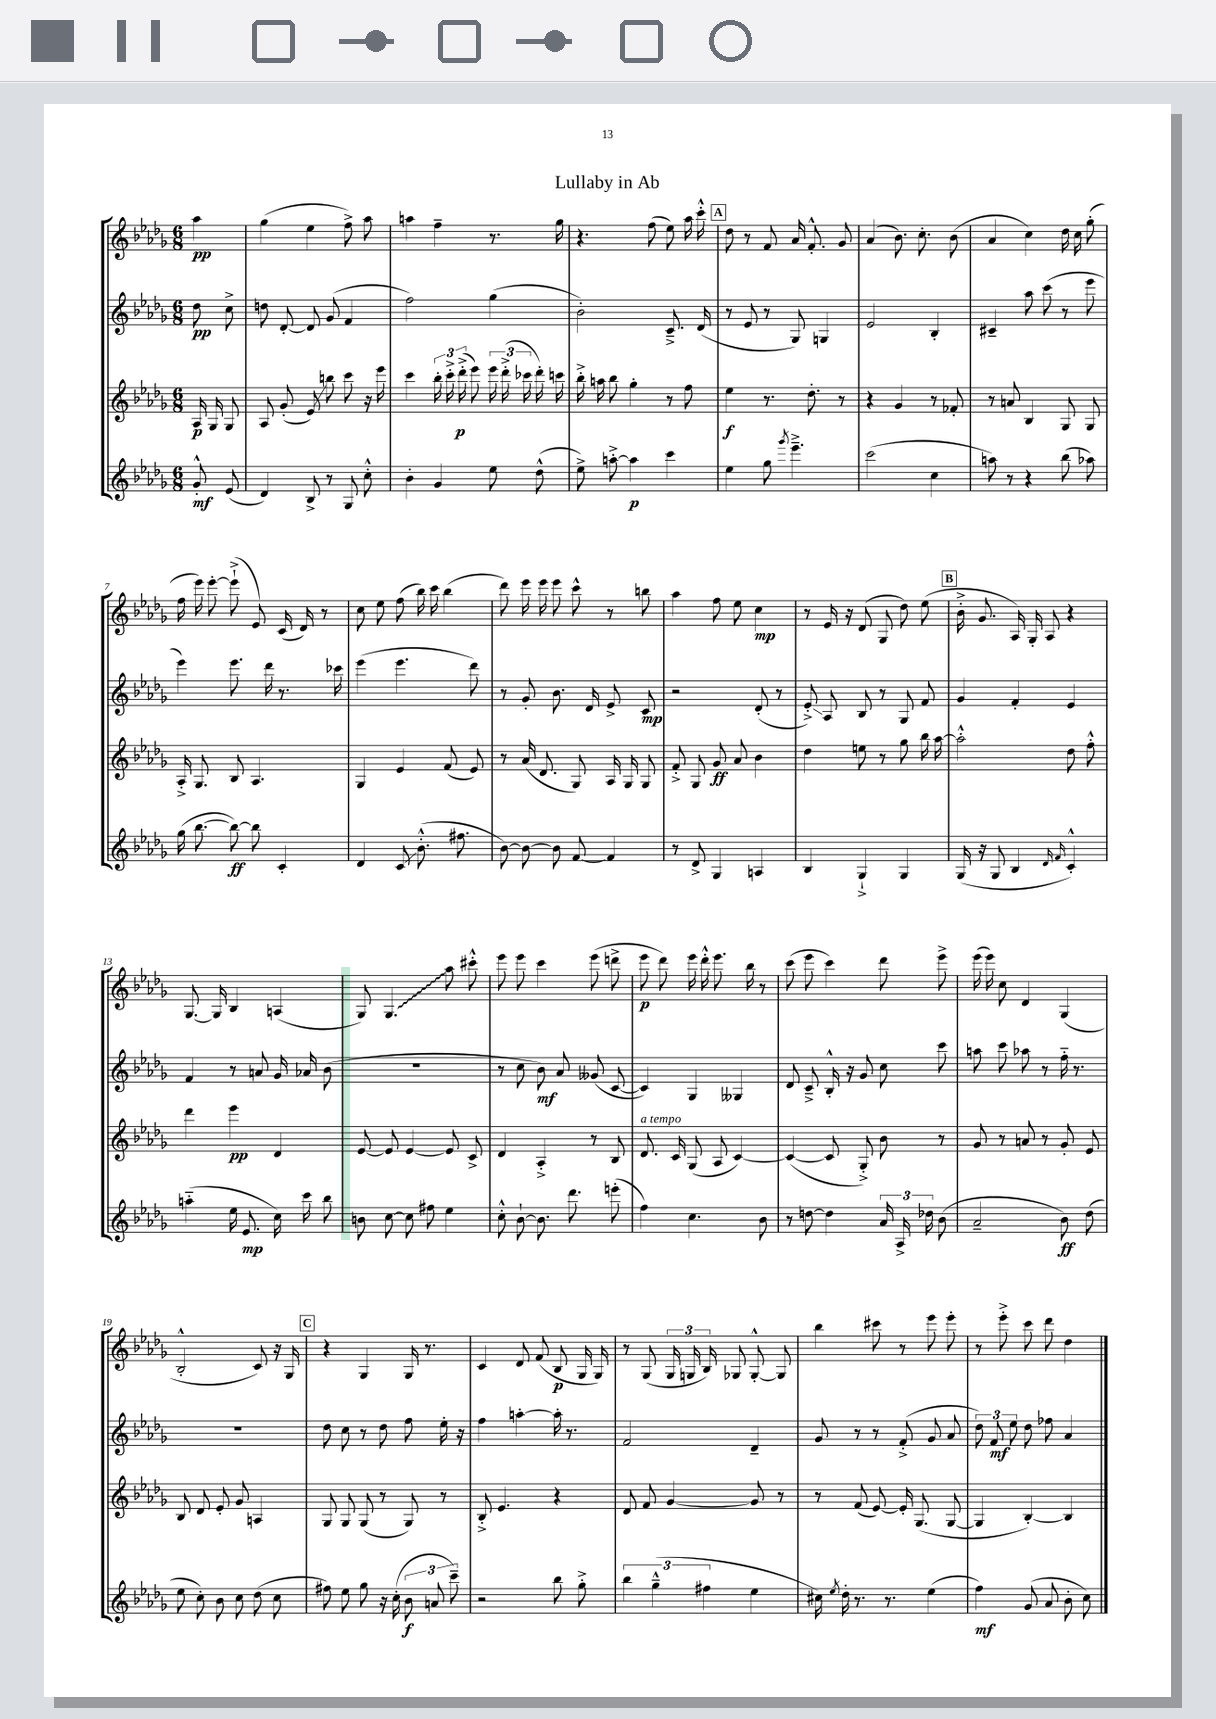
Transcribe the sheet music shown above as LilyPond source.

\header { title = "Lullaby in Ab" }
<<
\new StaffGroup <<
\new Staff = "s0" {
    \clef treble \key des \major \numericTimeSignature \time 6/8 \partial 4
    \autoBeamOff aes''4\pp |
    ges''4( ees''4 f''8->) aes''8 |
    a''4 f''4-- r8. ges''16 |
    r4. f''8( ees''8) aes''16 c'''16-.-^ |
    \mark \markup { \box "A" } des''8 r8 f'8 aes'16 f'8.-.-^ ges'8 |
    aes'4( bes'8.) c''8.-. bes'8( |
    aes'4 c''4) des''16 c''16 ges''8-.( |
    f''16 ees'''16) ees'''8~-. ees'''8-!->( ees'8) c'16( des'16) r8 |
    c''8 ees''8 f''8( bes''16) c'''16 bes''4( |
    des'''8) ees'''16 ees'''16 ees'''8 c'''8-^ r8 b''8 |
    aes''4 f''8 ees''8 c''4\mp |
    r8 ees'16 r16 des'8( ges8 des''8) ees''8( |
    \mark \markup { \box "B" } bes'16-.-> ges'8. aes16) ges16-. aes8 r4 |
    ges8.~ ges16 bes4 a4( |
    ges8) \once \override Glissando.style = #'zigzag ges4.\glissando aes''8 cis'''8-.-^ |
    ees'''8 ees'''8 c'''4 ees'''8( d'''8-> |
    ees'''8\p des'''8) ees'''16 des'''16-.-^ ees'''8. bes''16 r8 |
    c'''8( ees'''8 c'''4) des'''8 ees'''8-> |
    ees'''16( ees'''16) c''8 des'4 ges4( |
    bes2-.-^ c'8) r16 ges16 |
    \mark \markup { \box "C" } r4 ges4 ges16 r8. |
    c'4 des'8 f'8( bes8\p ges16 ges16) |
    r8 ges8( \tuplet 3/2 { ges16 g16 bes16) } ges8 ges8~-.-^ ges8 |
    bes''4 cis'''8 r8 ees'''8 ees'''8-. |
    r8 ees'''8-.-> c'''8 des'''8 des''4 \bar "|." |
}
\new Staff = "s1" {
    \clef treble \key des \major \numericTimeSignature \time 6/8 \partial 4
    \autoBeamOff des''8\pp c''8-> |
    d''8 des'8~-. des'8 ges'8( f'4 |
    f''2) ges''4( |
    bes'2-.) c'8.---> des'16( |
    \mark \markup { \box "A" } r8 ees'8 r8 ges8) g4 |
    ees'2 bes4-. |
    cis'4-- aes''8 c'''8( r8 ees'''8 |
    ees'''4) ees'''8. des'''16 r8. ces'''16 |
    ees'''4( ees'''4. des'''8) |
    r8 ges'8-. bes'8. des'16 ees'8-> c'8\mp |
    r2 des'8-.( r8 |
    ees'8-.->\glissando) aes8 bes8 r8 ges8 f'8 |
    \mark \markup { \box "B" } ges'4 f'4-. ees'4 |
    f'4 r8 a'8 ges'16 aes'16 bes'8( |
    R2. |
    r8 c''8 bes'8\mf) aes'8 geses'8( c'8~ |
    c'4) ges4 geses4 |
    des'8 c'8---> bes16-.-^ r16 ges'8 c''8 c'''8 |
    a''8 c'''8 aes''8 r8 f''16-_ r8. |
    r2. |
    \mark \markup { \box "C" } des''8 c''8 r8 des''8 f''8 ees''16-. r16 |
    f''4 a''4~-. a''16-. r8. |
    f'2 des'4-- |
    ges'8 r8 r8 f'8-.->( ges'8 aes'8 |
    \tuplet 3/2 { des''8) f'8\mf ees''8 } des''8 fes''8 aes'4 \bar "|." |
}
\new Staff = "s2" {
    \clef treble \key des \major \numericTimeSignature \time 6/8 \partial 4
    \autoBeamOff aes16\p ges16 ges8 |
    aes8 ges'8-.( ees'8\glissando) b''8 c'''8 r16 ees'''16 |
    c'''4 \tuplet 3/2 { bes''16-. c'''16-.-> des'''16-.->\p( } ees'''8) \tuplet 3/2 { ees'''16 des'''16-.->( ces'''16 } des'''16-.) c'''16 |
    bes''16-.-> a''16 bes''8 ges''4-. r8 f''8 |
    \mark \markup { \box "A" } ees''4\f r8. des''8.-. r8 |
    r4 ges'4 r8 fes'8-. |
    r8 a'8 bes4 ges8 ges8 |
    aes16-.-> ges8. bes8 aes4. |
    ges4 ees'4 f'8( ees'8) |
    r8 aes'16( des'8. ges8) aes16 ges16 ges8 |
    f'8-.-> ges8 ges'8\ff aes'8 bes'4 |
    des''4 e''8 r8 ges''8 bes''16 aes''16~ |
    \mark \markup { \box "B" } aes''2-.-^ des''8 f''8-.-^ |
    des'''4 ees'''4\pp des'4 |
    ees'8~ ees'8 ees'4~ ees'8 c'8-> |
    des'4 aes4-.-> r8 bes8 |
    des'8.^\markup { \italic "a tempo" } c'16 ges8( aes8 c'4~) |
    c'4~( c'8 ges8-.->) bes'8 r8 |
    ges'8 r8 a'8 r8 ges'8-. ees'8 |
    bes8 des'8 ees'8-. ges'8 a4 |
    \mark \markup { \box "C" } ges8 ges8 ges8( r8 ges8) r8 |
    bes8-.-> ees'4. r4 |
    des'8 f'8 ges'4~ ges'8 r8 |
    r8 f'8( ees'8~) ees'16-. ges8.( ges8~ |
    ges4 bes4~-.) bes4 \bar "|." |
}
\new Staff = "s3" {
    \clef treble \key des \major \numericTimeSignature \time 6/8 \partial 4
    \autoBeamOff ges'8-.-^\mf ees'8( |
    des'4) bes8-> r8 ges8 c''8-.-^ |
    bes'4-. ges'4 ees''8 des''8-^( |
    ees''8->) a''8~-.-> a''4\p c'''4 |
    \mark \markup { \box "A" } ees''4 ges''8 \acciaccatura { ges'''8 } ees'''4.---> |
    c'''2( c''4 |
    a''8) r8 r4 bes''8( aes''8) |
    ges''16( bes''8.~ bes''8~\ff) bes''8 c'4-. |
    des'4 c'8\glissando bes'8.-.-^( fis''8. |
    bes'8~) bes'8~ bes'8 f'8~ f'4 |
    r8 des'8-> ges4 a4 |
    bes4 ges4-!-> ges4 |
    \mark \markup { \box "B" } ges16( r16 ges8 bes4 \grace { des'16 f'16 } c'4-.-^) |
    a''4-_( ees''16 ees'8.\mp c''16) c'''16 bes''8 |
    b'8 c''8~ c''8 fis''8 ees''4 |
    c''8-.-^ bes'8~-! bes'8. des'''8. e'''8-.( |
    f''4) c''4. bes'8 |
    r8 d''8~ d''4 \tuplet 3/2 { aes'16 aes16-> des''16 } bes'8( |
    aes'2-- bes'8\ff) des''8( |
    ees''8 c''8-.) bes'8 c''8 des''8( c''8 |
    \mark \markup { \box "C" } fis''8) ees''8 ges''8 r16 c''16-.( \tuplet 3/2 { bes'8\f a'8 c'''8--) } |
    r2 bes''8 ges''8-.-> |
    \tuplet 3/2 { bes''4 ges''4---^( fis''4 } ees''4 |
    cis''16) \acciaccatura { ees''8 } des''16-. r8. r8. ees''4( |
    f''4\mf) ges'8( aes'8 bes'8-. c''8) \bar "|." |
}
>>
>>
